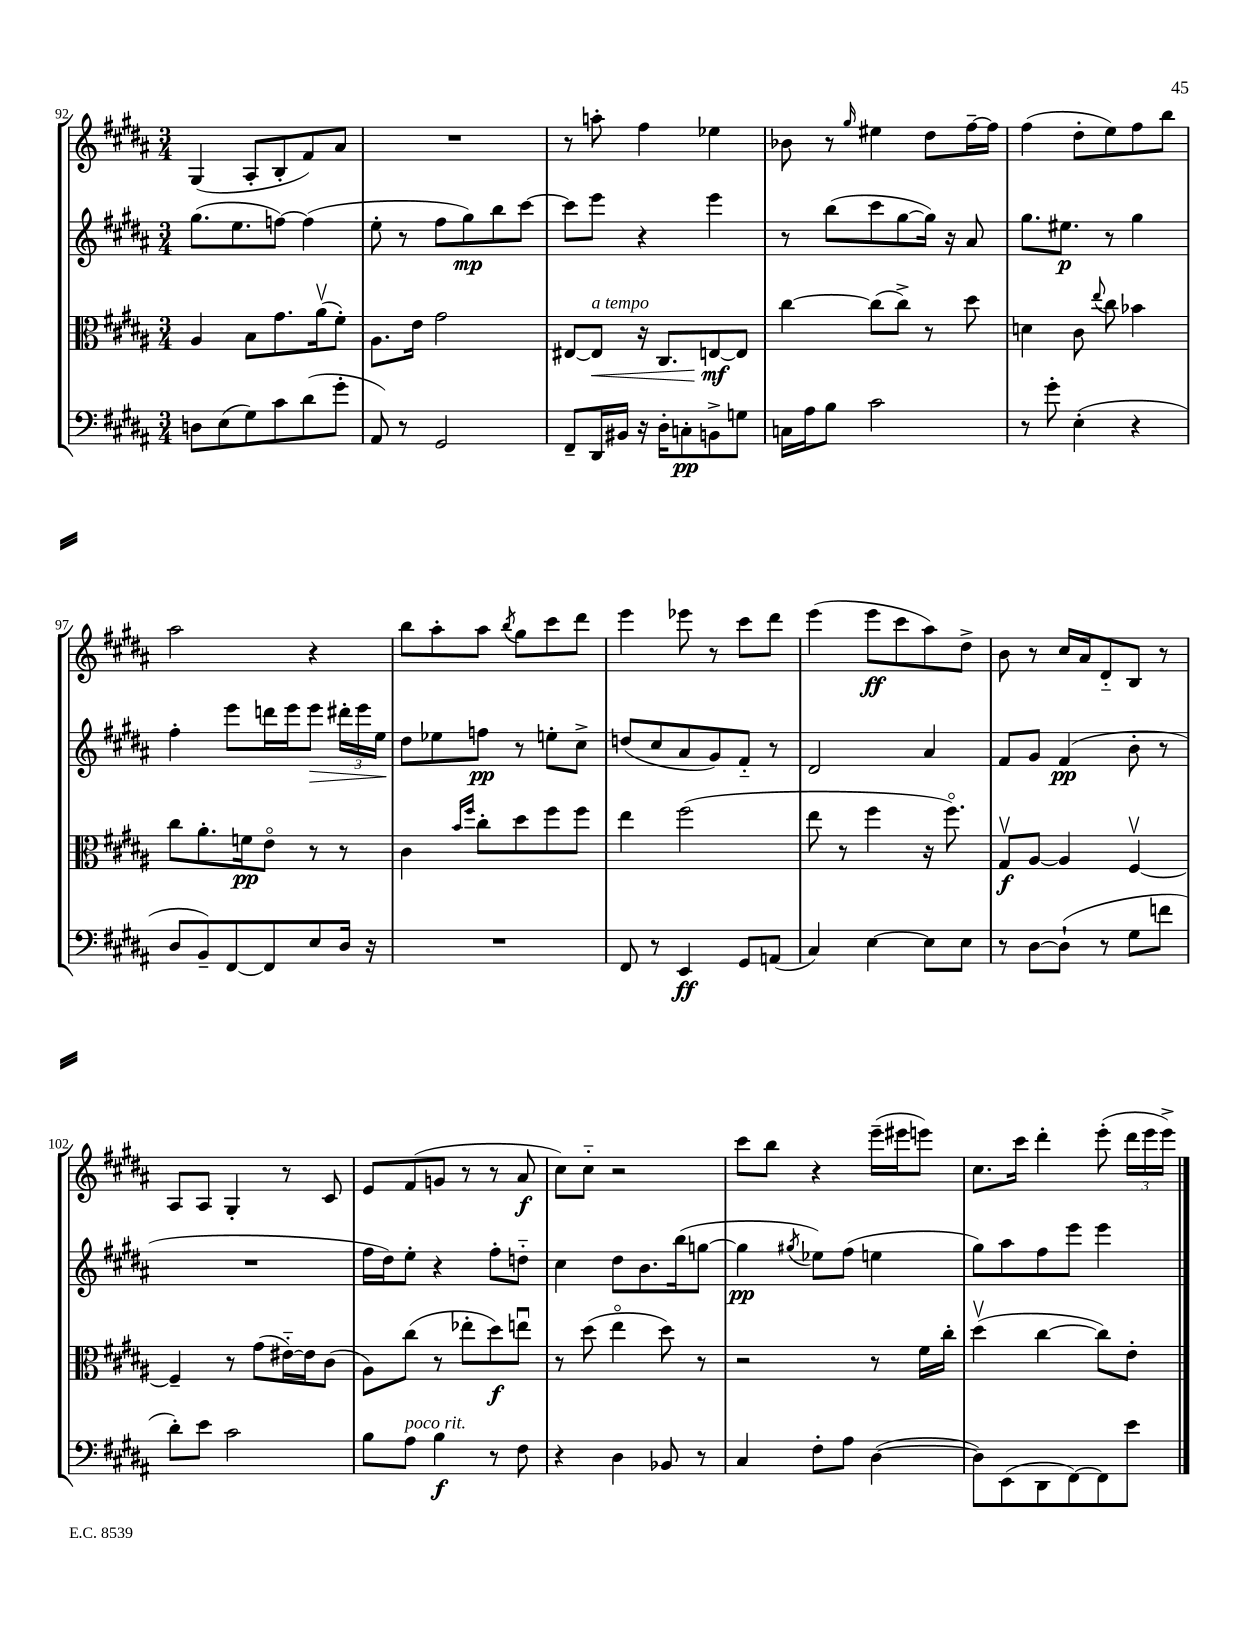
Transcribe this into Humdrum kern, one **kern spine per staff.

**kern	**dynam	**kern	**dynam	**kern	**dynam	**kern	**dynam
*part4	*part4	*part3	*part3	*part2	*part2	*part1	*part1
*staff4	*staff4	*staff3	*staff3	*staff2	*staff2	*staff1	*staff1
*clefF4	*	*clefC3	*	*clefG2	*	*clefG2	*
*k[f#c#g#d#a#]	*	*k[f#c#g#d#a#]	*	*k[f#c#g#d#a#]	*	*k[f#c#g#d#a#]	*
*M3/4	*	*M3/4	*	*M3/4	*	*M3/4	*
=92	=92	=92	=92	=92	=92	=92	=92
8Dn\L	.	4A#/	.	(8.gg#\L	.	(4G#/	.
(8E\	.	.	.	.	.	.	.
.	.	.	.	8.ee\	.	.	.
8G#\)	.	8B\L	.	.	.	8A#'/L	.
8c#\	.	8.g#\	.	[8ffn\J)	.	8B'/	.
(8d#\	.	.	.	(4ff\]	.	8f#/)	.
.	.	(16a#v\k	.	.	.	.	.
8g#'\J	.	8f#'\J)	.	.	.	8a#/J	.
=93	=93	=93	=93	=93	=93	=93	=93
8AA#/)	.	8.A#\L	.	8ee'\	.	2.r	.
8r	.	.	.	8r	.	.	.
.	.	16e\Jk	.	.	.	.	.
2GG#/	.	2g#\	.	8ff#\L	.	.	.
.	.	.	.	8gg#\)	mp	.	.
.	.	.	.	8bb\	.	.	.
.	.	.	.	[8ccc#\J	.	.	.
=94	=94	=94	=94	=94	=94	=94	=94
8FF#~/L	.	[8E#X/L	.	8ccc#\L]	.	8r	.
!	!	!LO:TX:a:i:t=a tempo	!	!	!	!	!
!	!	!	!LO:HP:b	!	!	!	!
16DD#/L	.	8E#/J]	<	8eee\J	.	8aan'\	.
16BB#X/JJ	.	.	.	.	.	.	.
16r	.	16r	.	4r	.	4ff#\	.
16D#'\KL	.	8.C#/L	.	.	.	.	.
8Cn'\	pp	.	.	.	.	.	.
8BBn^\	.	[8En/	mf	4eee\	.	4ee-X\	.
8Gn\J	.	8E/J]	[	.	.	.	.
=95	=95	=95	=95	=95	=95	=95	=95
16Cn\LL	.	[4cc#\	.	8r	.	8b-X\	.
16A#\J	.	.	.	.	.	.	.
8B\J	.	.	.	(8bb\L	.	8r	.
.	.	.	.	.	.	16qqgg#/	.
2c#\	.	(8cc#\L]	.	8ccc#\	.	4ee#X\	.
.	.	8cc#^\J)	.	[8gg#\	.	.	.
.	.	8r	.	16gg#\Jk])	.	8dd#\L	.
.	.	.	.	16r	.	.	.
.	.	8dd#\	.	8a#/	.	[16ff#~\L	.
.	.	.	.	.	.	16ff#\JJ]	.
=96	=96	=96	=96	=96	=96	=96	=96
8r	.	4dn\	.	8.gg#\L	.	(4ff#\	.
8g#'\	.	.	.	.	.	.	.
.	.	.	.	8.ee#X\J	p	.	.
(4E'\	.	8c#\	.	.	.	8dd#'\L	.
.	.	8qqee/	.	.	.	.	.
.	.	8cc#\	.	8r	.	8ee\)	.
4r	.	4b-X\	.	4gg#\	.	8ff#\	.
.	.	.	.	.	.	8bb\J	.
!!LO:LB:g=z
=97	=97	=97	=97	=97	=97	=97	=97
8D#/L	.	8cc#\L	.	4ff#'\	.	2aa#\	.
8BB~/)	.	8.a#'\	.	.	.	.	.
[8FF#/	.	.	.	8eee\L	.	.	.
.	.	16fn\k	pp	.	.	.	.
8FF#/]	.	8e\J	.	16dddn\L	.	.	.
.	.	.	.	16eee\J	.	.	.
!	!	!	!	!	!LO:HP:b	!	!
8E/	.	8r	.	8eee\J	>	4r	.
16D#/Jk	.	8r	.	24ddd#X'\LL	.	.	.
.	.	.	.	24eee\	.	.	.
16r	.	.	.	.	.	.	.
.	.	.	.	24ee\JJ	.	.	.
.	.	.	.	.	]	.	.
=98	=98	=98	=98	=98	=98	=98	=98
2.r	.	4c#\	.	8dd#\L	.	8bb\L	.
.	.	.	.	8ee-X\	.	8aa#'\	.
.	.	16qqb/LL	.	.	.	.	.
.	.	16qqff#/JJ	.	.	.	.	.
.	.	8cc#'\L	.	8ffn\J	pp	8aa#\J	.
.	.	.	.	.	.	8qbb/	.
.	.	8dd#\	.	8r	.	8gg#\L	.
.	.	8ff#\	.	8een'\L	.	8ccc#\	.
.	.	8ff#\J	.	8cc#^\J	.	8ddd#\J	.
=99	=99	=99	=99	=99	=99	=99	=99
8FF#/	.	4ee\	.	(8ddn/L	.	4eee\	.
8r	.	.	.	8cc#/	.	.	.
4EE/	ff	(2ff#\	.	8a#/	.	8eee-X\	.
.	.	.	.	8g#/)	.	8r	.
8GG#/L	.	.	.	8f#/J	.	8ccc#\L	.
(8AAn/J	.	.	.	8r	.	8ddd#\J	.
=100	=100	=100	=100	=100	=100	=100	=100
4C#/)	.	8ee\	.	2d#/	.	(4eee\	.
.	.	8r	.	.	.	.	.
[4E\	.	4ff#\	.	.	.	8eee\L	ff
.	.	.	.	.	.	8ccc#\	.
8E\L]	.	16r	.	4a#/	.	8aa#\)	.
.	.	8.ff#\)	.	.	.	.	.
8E\J	.	.	.	.	.	8dd#^\J	.
=101	=101	=101	=101	=101	=101	=101	=101
8r	.	8G#v/L	f	8f#/L	.	8b\	.
[8D#\L	.	[8A#/J	.	8g#/J	.	8r	.
(8D#`\J]	.	4A#/]	.	(4f#/	pp	16cc#/LL	.
.	.	.	.	.	.	16a#/J	.
8r	.	.	.	.	.	8d#/	.
8G#\L	.	[4F#v/	.	8b'\	.	8B/J	.
8fn\J	.	.	.	8r	.	8r	.
!!LO:LB:g=z
=102	=102	=102	=102	=102	=102	=102	=102
8d#'\L)	.	4F#~/]	.	2.r	.	8A#/L	.
8e\J	.	.	.	.	.	8A#/J	.
2c#\	.	8r	.	.	.	4G#'/	.
.	.	(8g#\L	.	.	.	.	.
.	.	[16e#X\L)	.	.	.	8r	.
.	.	16e#\J]	.	.	.	.	.
.	.	(8c#\J	.	.	.	8c#/	.
=103	=103	=103	=103	=103	=103	=103	=103
8B\L	.	8A#\L)	.	16ff#\LL	.	8e/L	.
.	.	.	.	16dd#\J)	.	.	.
!LO:TX:a:i:t=poco rit.	!	!	!	!	!	!	!
8A#\J	.	(8cc#\J	.	8ee'\J	.	(8f#/	.
4B\	f	8r	.	4r	.	8gn/J	.
.	.	8ee-X'\L	.	.	.	8r	.
8r	.	8dd#\)	f	8ff#'\L	.	8r	.
8F#\	.	8eenu\J	.	8ddn\J	.	8a#/	f
=104	=104	=104	=104	=104	=104	=104	=104
4r	.	8r	.	4cc#\	.	8cc#\L)	.
.	.	(8dd#\	.	.	.	8cc#\J	.
4D#\	.	4ee\	.	8dd#\L	.	2r	.
.	.	.	.	8.b\	.	.	.
8BB-X/	.	8dd#\)	.	.	.	.	.
.	.	.	.	(16bb\k	.	.	.
8r	.	8r	.	[8ggn\J	.	.	.
=105	=105	=105	=105	=105	=105	=105	=105
4C#/	.	2r	.	4gg\]	pp	8ccc#\L	.
.	.	.	.	.	.	8bb\J	.
.	.	.	.	8qgg#X/	.	.	.
8F#'\L	.	.	.	8ee-X\L)	.	4r	.
8A#\J	.	.	.	(8ff#\J	.	.	.
([4D#\	.	8r	.	4een\	.	(16eee~\LL	.
.	.	.	.	.	.	16eee#X\J	.
.	.	16f#\LL	.	.	.	8eeen\J)	.
.	.	16cc#'\JJ	.	.	.	.	.
=106	=106	=106	=106	=106	=106	=106	=106
8D#\L])	.	(4dd#v\	.	8gg#\L)	.	8.cc#\L	.
(8EE\	.	.	.	8aa#\	.	.	.
.	.	.	.	.	.	16ccc#\Jk	.
8DD#\	.	[4cc#\	.	8ff#\	.	4ddd#'\	.
[8FF#\)	.	.	.	8eee\J	.	.	.
8FF#\]	.	8cc#\L])	.	4eee\	.	(8eee'\	.
8e\J	.	8e'\J	.	.	.	24ddd#\LL	.
.	.	.	.	.	.	24eee\	.
.	.	.	.	.	.	24eee^\JJ)	.
==	==	==	==	==	==	==	==
*-	*-	*-	*-	*-	*-	*-	*-
